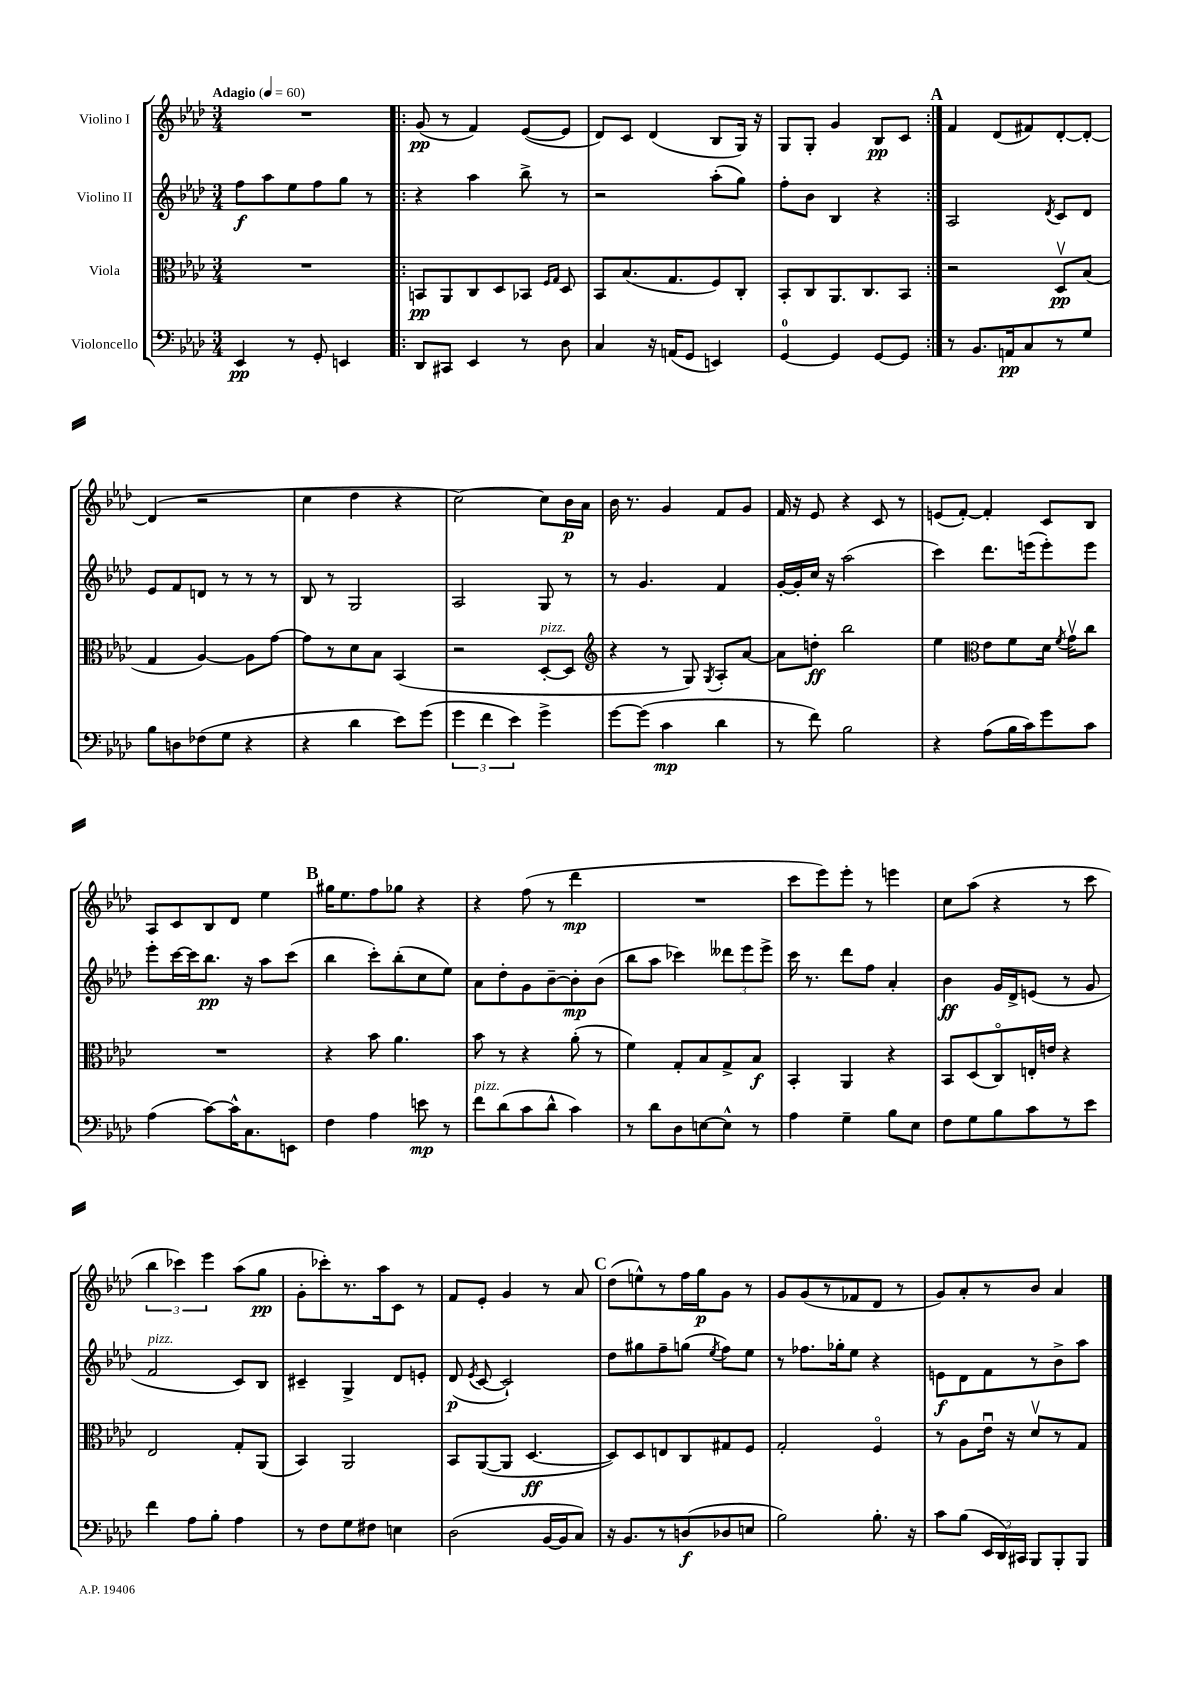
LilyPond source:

<<
\new StaffGroup <<
\new Staff = "s0" \with { instrumentName = "Violino I" } {
    \clef treble \key aes \major \numericTimeSignature \time 3/4 \tempo "Adagio" 4 = 60
    \autoBeamOff R2. |
    \repeat volta 2 { g'8\pp( r8 f'4) ees'8[~( ees'8] |
    des'8[) c'8] des'4( bes8[ g16]) r16 |
    g8[ g8]-. g'4 bes8[\pp c'8] | }
    \mark \markup { \bold "A" } f'4 des'8[( fis'8) des'8~-. des'8]~-. |
    des'4( r2 |
    c''4 des''4 r4 |
    c''2~) c''8[ bes'16\p aes'16] |
    bes'16 r8. g'4 f'8[ g'8] |
    f'16 r16 ees'8 r4 c'8 r8 |
    e'8[( f'8]~-.) f'4-. c'8[ bes8] |
    aes8[ c'8 bes8 des'8] ees''4 |
    \mark \markup { \bold "B" } gis''16[ ees''8. f''8 ges''8] r4 |
    r4 f''8( r8 des'''4\mp |
    R2. |
    c'''8[ ees'''8) ees'''8]-. r8 e'''4 |
    c''8[ aes''8]( r4 r8 c'''8 |
    \tuplet 3/2 { bes''4 ces'''4) ees'''4 } aes''8[( g''8]\pp |
    g'8[-. ces'''8-.) r8. aes''16 c'8] r8 |
    f'8[ ees'8]-. g'4 r8 aes'8 |
    \mark \markup { \bold "C" } des''8[( e''8-^) r8 f''16 g''16\p g'8] r8 |
    g'8[ g'8( r8 fes'8 des'8] r8 |
    g'8[) aes'8-. r8 bes'8] aes'4 \bar "|." |
}
\new Staff = "s1" \with { instrumentName = "Violino II" } {
    \clef treble \key aes \major \numericTimeSignature \time 3/4
    \autoBeamOff f''8[\f aes''8 ees''8 f''8 g''8] r8 |
    \repeat volta 2 { r4 aes''4 bes''8-> r8 |
    r2 aes''8[-.( g''8]) |
    f''8[-. bes'8] bes4 r4 | }
    \mark \markup { \bold "A" } aes2 \acciaccatura { des'8 } c'8[ des'8] |
    ees'8[ f'8 d'8] r8 r8 r8 |
    bes8 r8 g2 |
    aes2 g8 r8 |
    r8 g'4. f'4 |
    g'16[~-. g'16-. c''16] r16 aes''2( |
    c'''4) des'''8.[ e'''16( e'''8-.) e'''8] |
    ees'''8[-. c'''16~ c'''16 bes''8.]\pp r16 aes''8[ c'''8]( |
    \mark \markup { \bold "B" } bes''4 c'''8[-.) bes''8-.( c''8 ees''8]) |
    aes'8[ des''8-. g'8 bes'8~-- bes'8-.\mp bes'8]( |
    bes''8[ aes''8] ces'''4) \tuplet 3/2 { deses'''8[ ees'''8 ees'''8]-> } |
    c'''16 r8. des'''8[ f''8] aes'4-. |
    bes'4\ff g'16[ des'16-> e'8]( r8 g'8 |
    f'2^\markup { \italic "pizz." } c'8[) bes8] |
    cis'4-- g4-> des'8[ e'8]-. |
    des'8\p( \acciaccatura { ees'8 } c'8~ c'2-!) |
    \mark \markup { \bold "C" } des''8[ gis''8 f''8-- g''8]( \acciaccatura { ees''8 } f''8[) ees''8] |
    r8 fes''8.[ ges''16-. ees''8] r4 |
    e'8[\f des'8 f'8 r8 bes'8-> aes''8] \bar "|." |
}
\new Staff = "s2" \with { instrumentName = "Viola" } {
    \clef alto \key aes \major \numericTimeSignature \time 3/4
    \autoBeamOff R2. |
    \repeat volta 2 { b,8[\pp aes,8 c8 des8 bes,8] \grace { f16[ g16] } des8 |
    bes,8[ bes8.( g8. f8) c8]-. |
    bes,8[-. c8 aes,8. c8. bes,8] | }
    \mark \markup { \bold "A" } r2 des8[\upbow\pp bes8]( |
    g4 aes4~) aes8[ g'8]~ |
    g'8[ r8 des'8 bes8] bes,4( |
    r2 des8[~-.^\markup { \italic "pizz." } des8] |
    \clef treble r4 r8 g8) \acciaccatura { g8 } aes8[-. aes'8]~ |
    aes'8[ d''8]-.\ff bes''2 |
    ees''4 \clef alto ees'8[ f'8 des'16] \acciaccatura { f'8 } g'16[\upbow c''8] |
    R2. |
    \mark \markup { \bold "B" } r4 bes'8 aes'4. |
    bes'8 r8 r4 aes'8-.( r8 |
    f'4) g8[-. bes8 g8-> bes8]\f |
    bes,4-. aes,4 r4 |
    bes,8[ des8( c8\flageolet) e16-. e'16] r4 |
    ees2 g8[-. aes,8]( |
    bes,4) aes,2 |
    bes,8[ aes,8~( aes,8] des4.~\ff |
    \mark \markup { \bold "C" } des8[) des8 e8 c8 gis8 f8] |
    g2-. f4\flageolet |
    r8 aes8[ ees'16]\downbow r16 des'8[\upbow r8 g8] \bar "|." |
}
\new Staff = "s3" \with { instrumentName = "Violoncello" } {
    \clef bass \key aes \major \numericTimeSignature \time 3/4
    \autoBeamOff ees,4\pp r8 g,8-. e,4 |
    \repeat volta 2 { des,8[ cis,8] ees,4 r8 des8 |
    c4 r16 a,16[( g,8] e,4) |
    g,4-0~ g,4 g,8[~ g,8] | }
    \mark \markup { \bold "A" } r8 bes,8.[ a,16\pp c8 r8 g8] |
    bes8[ d8 fes8( g8] r4 |
    r4 des'4 ees'8[) g'8]( |
    \tuplet 3/2 { g'4 f'4 ees'4) } g'4-> |
    g'8[~ g'8]( c'4\mp des'4 |
    r8 f'8) bes2 |
    r4 aes8[( bes16 c'16) g'8 c'8] |
    aes4( c'8[~) c'16-^ c8. e,8] |
    \mark \markup { \bold "B" } f4 aes4 e'8\mp r8 |
    f'8[^\markup { \italic "pizz." } des'8( c'8 des'8]-^ c'4) |
    r8 des'8[ des8 e8~ e8]-^ r8 |
    aes4 g4-- bes8[ ees8] |
    f8[ g8 bes8 c'8 r8 ees'8] |
    f'4 aes8[ bes8]-. aes4 |
    r8 f8[ g8 fis8] e4 |
    des2( bes,16[~ bes,16 c8]) |
    \mark \markup { \bold "C" } r16 bes,8.[ r8 d8\f( des8 e8] |
    bes2) bes8.-. r16 |
    c'8[ bes8]( \tuplet 3/2 { ees,16[ des,16) cis,16] } bes,,8[ bes,,8-. bes,,8] \bar "|." |
}
>>
>>
\layout { \context { \Score \remove "Bar_number_engraver" } }
